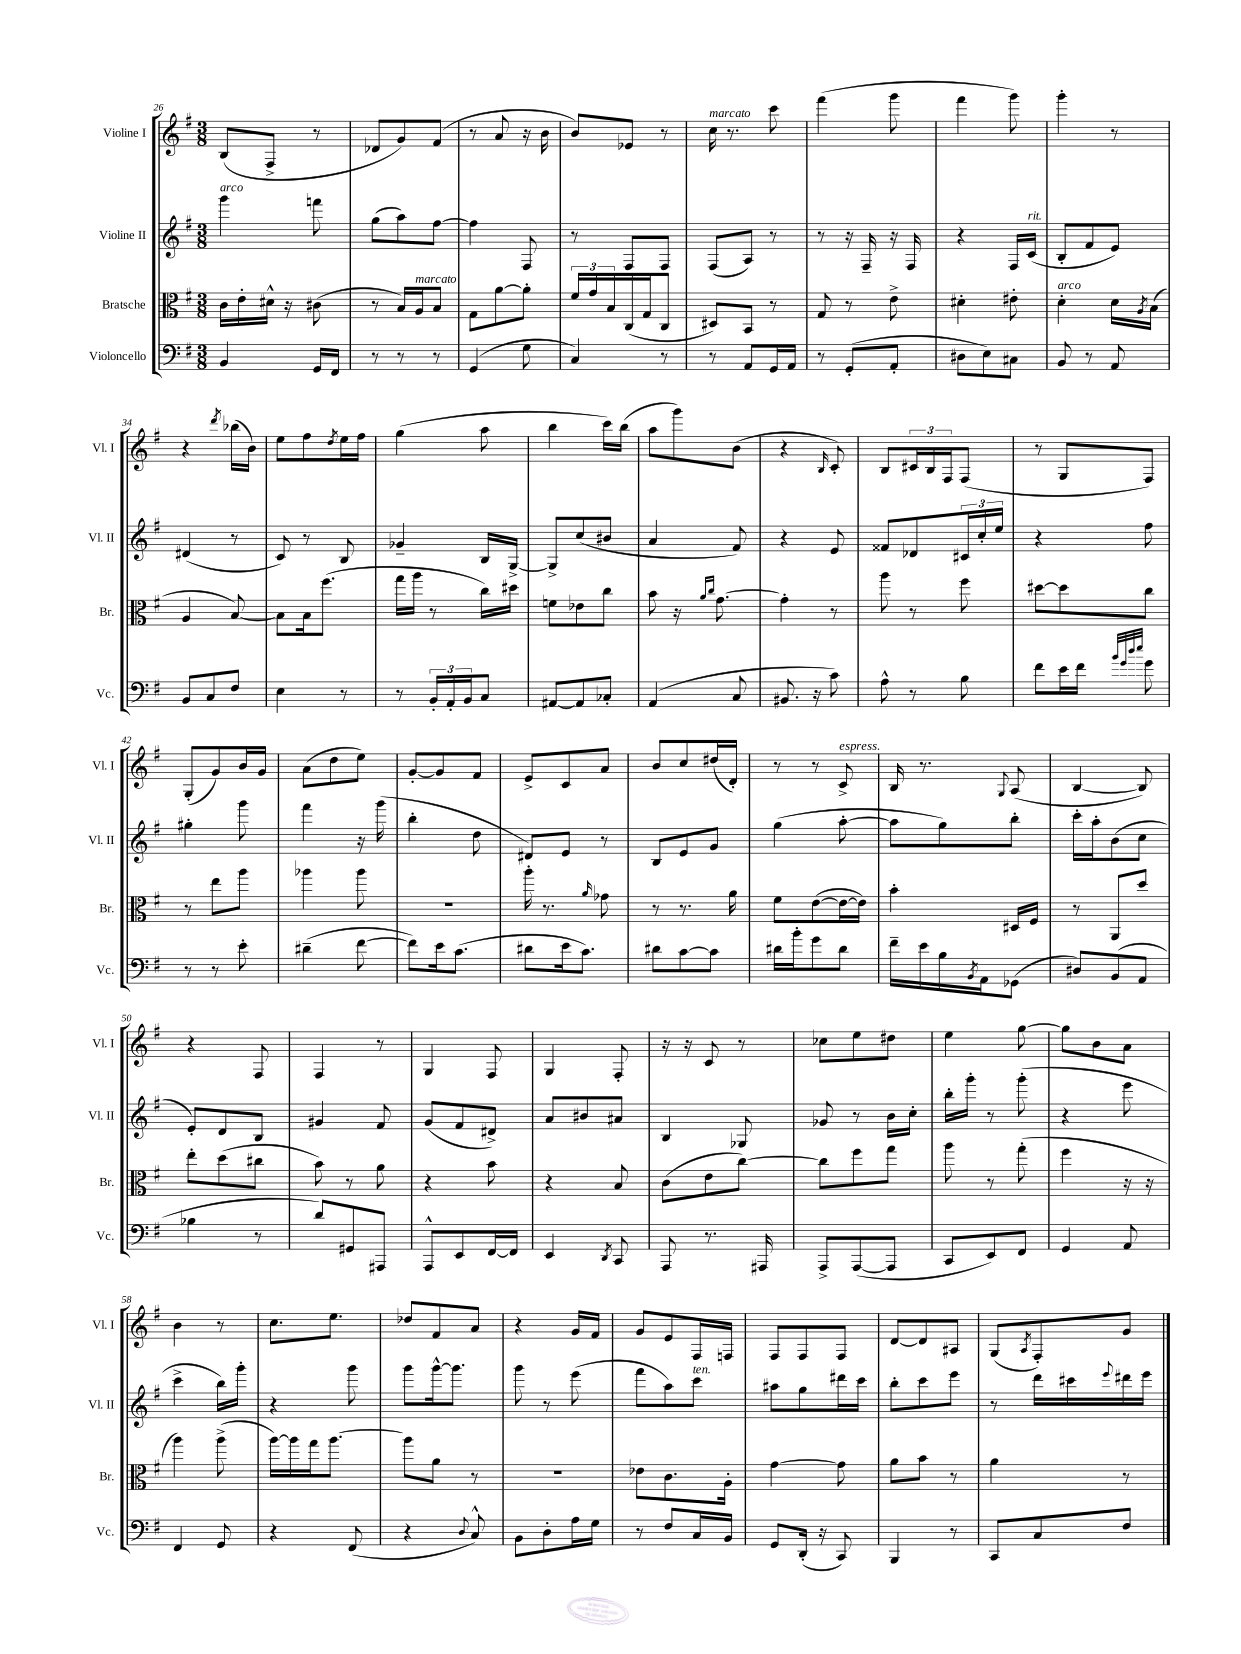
<<
\new StaffGroup <<
\new Staff = "s0" \with { instrumentName = "Violine I" shortInstrumentName = "Vl. I" } {
    \clef treble \key g \major \numericTimeSignature \time 3/8
    b8( fis8-> r8 |
    des'8 g'8) fis'8( |
    r8 a'8 r16 b'16 |
    b'8) ees'8 r8 |
    c''16^\markup { \italic "marcato" } r8. c'''8 |
    fis'''4( g'''8 |
    fis'''4 g'''8) |
    g'''4-. r8 |
    r4 \acciaccatura { d'''8 } bes''16( b'16) |
    e''8 fis''8 \acciaccatura { d''8 } e''16 fis''16 |
    g''4( a''8 |
    b''4 c'''16) b''16( |
    a''8 g'''8) b'8( |
    r4 \grace { b16 } c'8-.) |
    b8 \tuplet 3/2 { cis'16 b16 fis16 } fis8( |
    r8 g8 fis8) |
    g8-.( g'8) b'16 g'16 |
    a'8( d''8 e''8) |
    g'8~-. g'8 fis'8 |
    e'8-> c'8 a'8 |
    b'8 c''8 dis''16( d'16-.) |
    r8 r8 c'8->^\markup { \italic "espress." } |
    b16 r8. \appoggiatura { g8 } a8( |
    b4~ b8) |
    r4 fis8 |
    fis4 r8 |
    g4 fis8 |
    g4 fis8-. |
    r16 r16 c'8 r8 |
    ces''8 e''8 dis''8 |
    e''4 g''8~ |
    g''8 b'8 a'8 |
    b'4 r8 |
    c''8. e''8. |
    des''8 fis'8 a'8 |
    r4 g'16 fis'16 |
    g'8 e'8 fis16 f16 |
    fis8 fis8 fis8 |
    d'8~ d'8 ais8 |
    g8( \acciaccatura { a8 } fis8-.) g'8 \bar "|." |
}
\new Staff = "s1" \with { instrumentName = "Violine II" shortInstrumentName = "Vl. II" } {
    \clef treble \key g \major \numericTimeSignature \time 3/8
    g'''4^\markup { \italic "arco" } f'''8 |
    g''8( a''8) fis''8~ |
    fis''4 fis8 |
    r8 fis8 fis8 |
    fis8( a8) r8 |
    r8 r16 fis16-- r16 fis16 |
    r4 fis16 c'16^\markup { \italic "rit." }( |
    b8-. fis'8 e'8) |
    dis'4( r8 |
    c'8) r8 b8 |
    ges'4-- b16 g16~-> |
    g8-> c''8( bis'8 |
    a'4 fis'8) |
    r4 e'8 |
    fisis'8 des'8 \tuplet 3/2 { cis'16 c''16-. e''16 } |
    r4 fis''8 |
    gis''4-. g'''8 |
    fis'''4 r16 g'''16( |
    b''4-. d''8 |
    dis'8) e'8 r8 |
    b8 e'8 g'8 |
    g''4( a''8~-. |
    a''8 g''8) b''8-. |
    c'''16-. a''16-. b'8( c''8 |
    e'8-.) d'8 b8 |
    gis'4 fis'8 |
    g'8( fis'8 dis'8->) |
    a'8 bis'8 ais'8 |
    b4 ges8 |
    ges'8 r8 b'16 c''16-. |
    b''16-. g'''16-. r8 g'''8-.( |
    r4 e'''8 |
    c'''4-> b''16) g'''16-. |
    r4 g'''8 |
    g'''8 g'''16~-^ g'''8. |
    g'''8 r8 e'''8( |
    fis'''8 a''8) c'''8^\markup { \italic "ten." } |
    ais''8 g''8 dis'''16 c'''16 |
    b''8-. c'''8 e'''8 |
    r8 d'''16 cis'''16 \appoggiatura { e'''8 } dis'''16 e'''16 \bar "|." |
}
\new Staff = "s2" \with { instrumentName = "Bratsche" shortInstrumentName = "Br." } {
    \clef alto \key g \major \numericTimeSignature \time 3/8
    c'16 e'16-. dis'16-^ r16 cis'8( |
    r8 b16) a16^\markup { \italic "marcato" } b8 |
    g8 a'8~ a'8-. |
    \tuplet 3/2 { fis'16 g'16 b16 } c16( g16 c8 |
    dis8) b,8 r8 |
    g8 r8 e'8-> |
    dis'4-. eis'8-. |
    d'4-.^\markup { \italic "arco" } d'16 \acciaccatura { a8 } b16( |
    a4 b8~) |
    b8 b16 fis''8.( |
    g''16 a''16 r8 c''16) dis''16 |
    f'8 ees'8 c''8 |
    b'8 r16 \grace { a'16 c''16 } g'8.~ |
    g'4-. r8 |
    a''8 r8 fis''8 |
    dis''8~ dis''8 c''8 |
    r8 e''8 a''8 |
    aes''4 aes''8 |
    R4. |
    a''16-. r8. \grace { a'16 } ges'8 |
    r8 r8. a'16 |
    fis'8 e'8~( e'16~ e'16) |
    b'4-. dis16 fis16 |
    r8 a,8 d''8 |
    e''8-. d''8( cis''8 |
    b'8) r8 a'8 |
    r4 b'8 |
    r4 b8 |
    c'8( e'8 c''8~) |
    c''8 fis''8 g''8 |
    a''8 r8 g''8-.( |
    fis''4 r16 r16 |
    a''4) a''8->( |
    a''16~) a''16 g''16 a''8.~ |
    a''8 a'8 r8 |
    R4. |
    ees'8 c'8. a16-. |
    g'4~ g'8 |
    a'8 b'8 r8 |
    a'4 r8 \bar "|." |
}
\new Staff = "s3" \with { instrumentName = "Violoncello" shortInstrumentName = "Vc." } {
    \clef bass \key g \major \numericTimeSignature \time 3/8
    b,4 g,16 fis,16 |
    r8 r8 r8 |
    g,4( g8 |
    c4) r8 |
    r8 a,8 g,16 a,16 |
    r8 g,8-.( a,8-. |
    dis8 e8) cis8 |
    b,8 r8 a,8 |
    b,8 c8 fis8 |
    e4 r8 |
    r8 \tuplet 3/2 { b,16-. a,16-. b,16 } c8 |
    ais,8~ ais,8 ces8-. |
    a,4( c8 |
    bis,8. r16 c'8) |
    a8-^ r8 b8 |
    fis'8 e'16 fis'16 \grace { b'32 g'32 d''32 e''32 } g'8 |
    r8 r8 e'8-. |
    dis'4--( fis'8~ |
    fis'8) e'16 c'8.( |
    dis'8 e'16 c'8.) |
    dis'8 c'8~ c'8 |
    dis'16 b'16-. g'8 dis'8 |
    fis'16-- e'16 b16 \acciaccatura { b,8 } a,16 ges,8( |
    dis8) b,8( a,8 |
    bes4 r8 |
    d'8) gis,8 ais,,8 |
    a,,8-^ e,8 fis,16~ fis,16 |
    e,4 \acciaccatura { d,8 } c,8 |
    a,,8 r8. ais,,16 |
    a,,8-> a,,8~( a,,8 |
    c,8 e,8) fis,8 |
    g,4 a,8 |
    fis,4 g,8 |
    r4 fis,8( |
    r4 \appoggiatura { d8 } c8-^) |
    b,8 d8-. a16 g16 |
    r8 fis8 c16 b,16 |
    g,8 d,16-.( r16 c,8) |
    b,,4 r8 |
    c,8 c8 fis8 \bar "|." |
}
>>
>>
\layout { \context { \Score currentBarNumber = #26 } }
